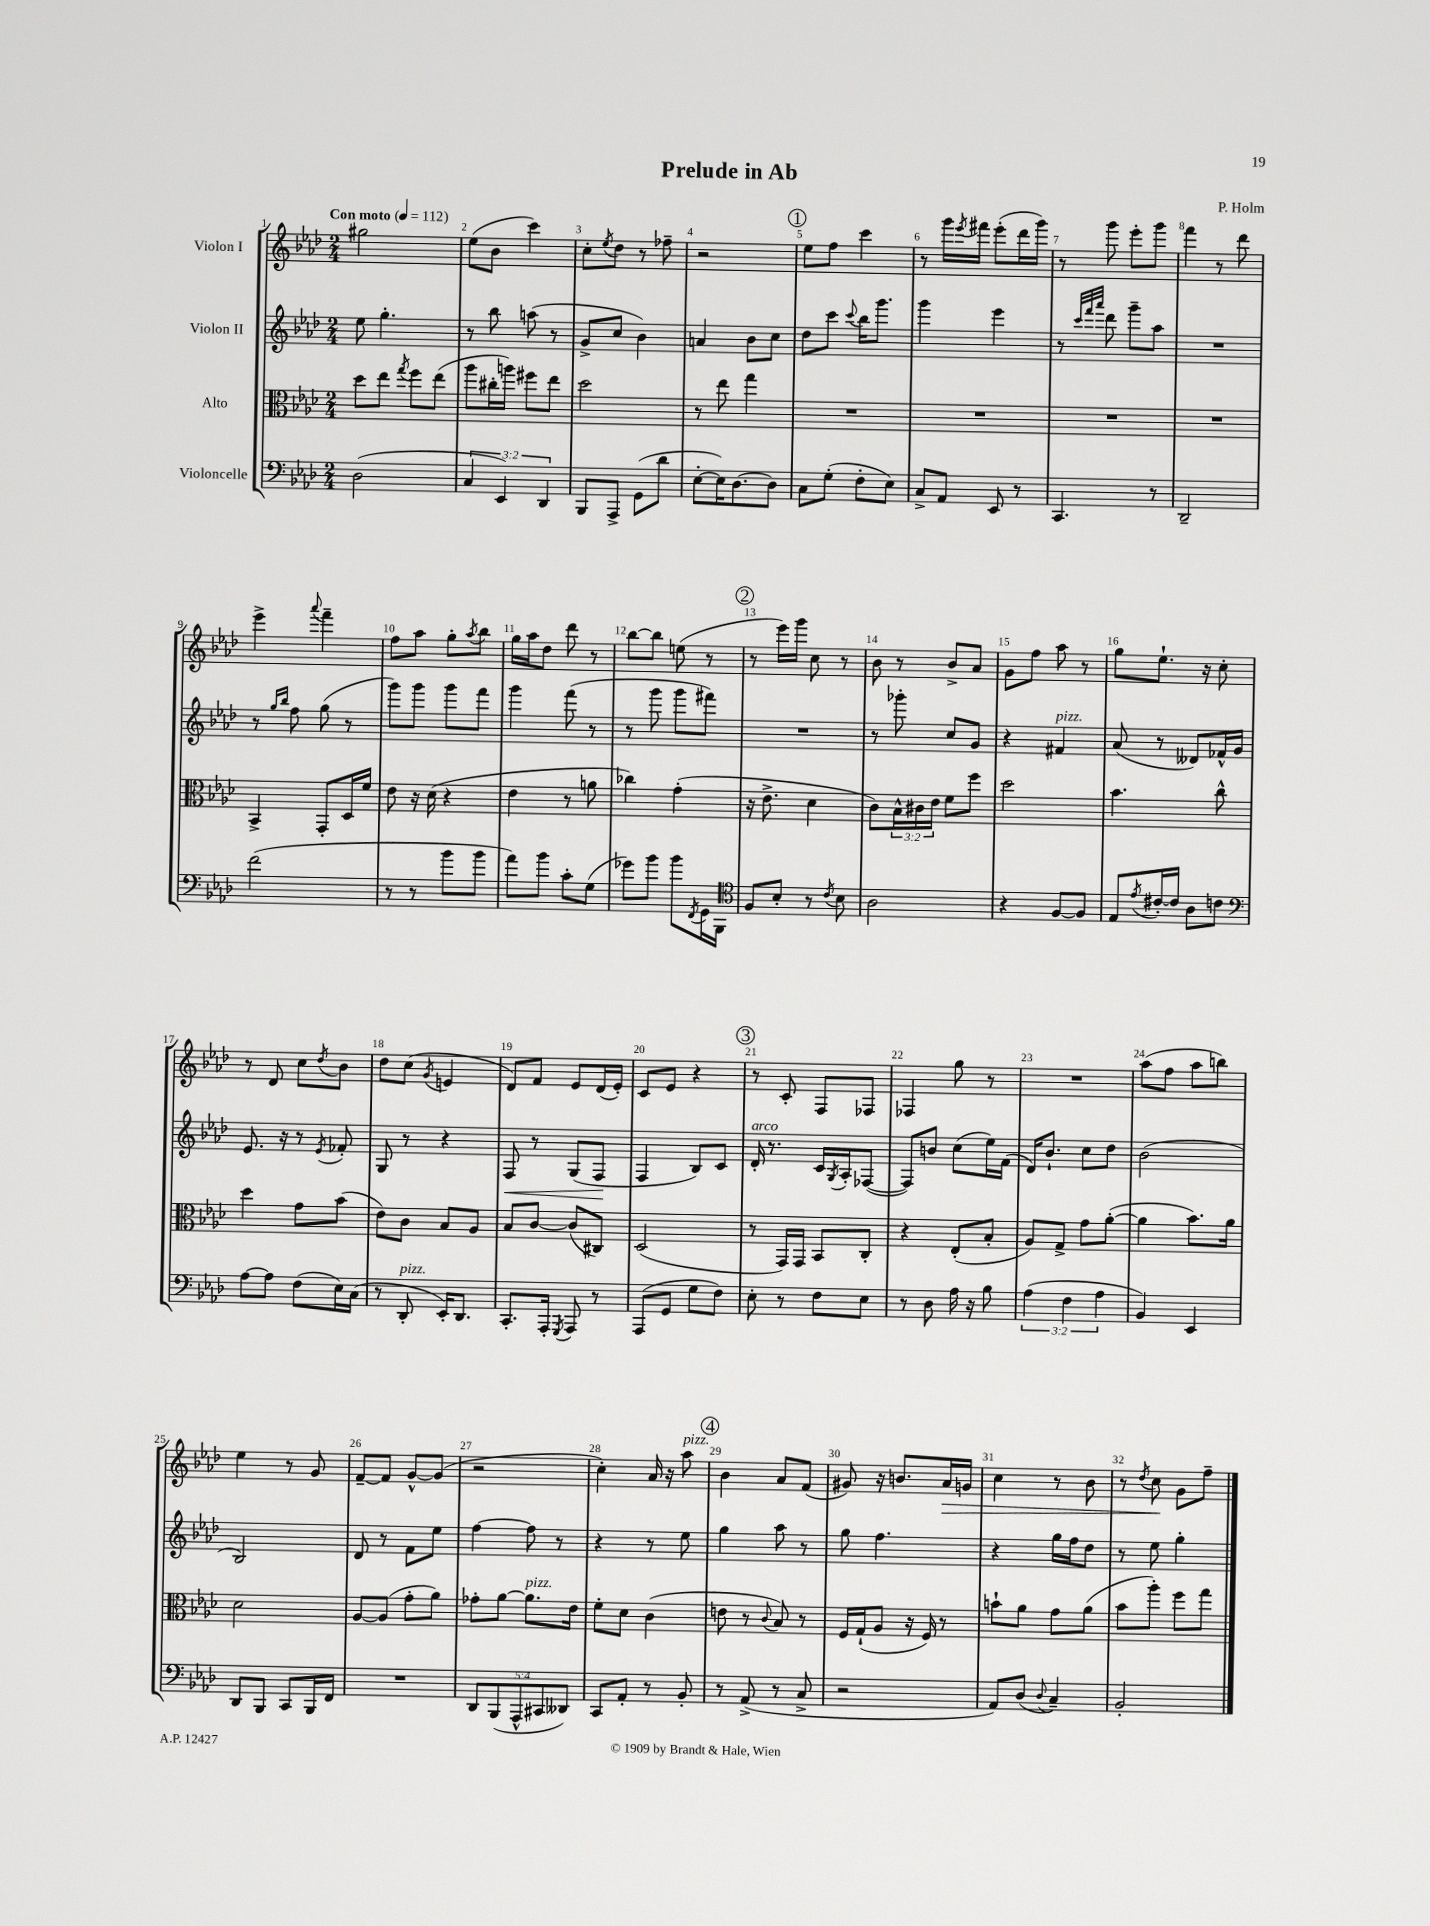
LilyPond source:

\header { title = "Prelude in Ab" composer = "P. Holm" }
<<
\new StaffGroup <<
\new Staff = "s0" \with { instrumentName = "Violon I" } {
    \clef treble \key aes \major \numericTimeSignature \time 2/4 \tempo "Con moto" 4 = 112
    gis''2 |
    ees''8( bes'8 c'''4) |
    c''8-. \acciaccatura { ees''8 } des''8 r8 fes''8-- |
    r2 |
    \mark \markup { \circle "1" } ees''8 f''8 c'''4 |
    r8 g'''16 \acciaccatura { ees'''8 } fis'''16 ees'''8-.( des'''16 g'''16) |
    r8 g'''8 ees'''8-. g'''8 |
    f'''4 r8 des'''8 |
    ees'''4-> \appoggiatura { aes'''8 } f'''4-- |
    f''8 aes''8 g''8-. \acciaccatura { aes''8 } bes''8 |
    g''16 aes''16 des''8 des'''8 r8 |
    bes''8~ bes''8 e''8( r8 |
    \mark \markup { \circle "2" } r8 ees'''16) g'''16 c''8 r8 |
    bes'8 r8 bes'8-> aes'8 |
    g'8 f''8 aes''8 r8 |
    g''8 ees''8.-! r16 c''8-. |
    r8 des'8 c''8 \acciaccatura { des''8 } bes'8 |
    des''8 c''8( \acciaccatura { g'8 } e'4 |
    des'8) f'8 ees'8 des'16( ees'16-.) |
    c'8 ees'8 r4 |
    \mark \markup { \circle "3" } r8 c'8-. f8 fes8 |
    fes4 g''8 r8 |
    R2 |
    aes''8( f''8 aes''8 b''8) |
    ees''4 r8 g'8 |
    f'8~-- f'8 g'8~-^ g'8( |
    r2 |
    c''4-.) aes'16 r16 aes''8^\markup { \italic "pizz." } |
    \mark \markup { \circle "4" } bes'4 aes'8 f'8( |
    gis'8) r16 b'8. aes'16\> g'16 |
    c''4 r8 bes'8 |
    r8 \acciaccatura { des''8 } c''8\! g'8 f''8-- \bar "|." |
}
\new Staff = "s1" \with { instrumentName = "Violon II" } {
    \clef treble \key aes \major \numericTimeSignature \time 2/4
    ees''8 g''4.-. |
    r8 bes''8 a''8( r8 |
    g'8-> c''8 bes'4) |
    a'4 bes'8 c''8 |
    \mark \markup { \circle "1" } des''8 c'''8 \appoggiatura { c'''8 } bes''16 g'''8. |
    g'''4 ees'''4 |
    r8 \grace { c'''32 f'''32 aes'''32 } des'''8 g'''8-- aes''8 |
    R2 |
    r8 \grace { g''16 bes''16 } f''8 g''8( r8 |
    g'''8) g'''8 g'''8 f'''8 |
    g'''4 f'''8( r8 |
    r8 g'''8 g'''8 fis'''8) |
    \mark \markup { \circle "2" } R2 |
    r8 ges'''8-. c''8 g'8 |
    r4 fis'4^\markup { \italic "pizz." } |
    aes'8( r8 deses'8) fes'16-^ g'16 |
    ees'8. r16 r8 \acciaccatura { ees'8 } fes'8-. |
    g8 r8 r4 |
    f8\< r8 g8( f8\! |
    f4 bes8) c'8 |
    \mark \markup { \circle "3" } des'16-.^\markup { \italic "arco" } r8. c'16 \acciaccatura { g8 } aes16-. fes8~( |
    fes8) b'8 c''8( ees''16) f'16( |
    des'16) bes'8.-! c''8 des''8 |
    bes'2( |
    bes2) |
    des'8 r8 f'8 ees''8 |
    f''4~ f''8 r8 |
    r4 r8 ees''8 |
    \mark \markup { \circle "4" } g''4 aes''8 r8 |
    g''8 f''4. |
    r4 g''16 f''16 des''8 |
    r8 ees''8 g''4-. \bar "|." |
}
\new Staff = "s2" \with { instrumentName = "Alto" } {
    \clef alto \key aes \major \numericTimeSignature \time 2/4 \override Staff.TupletNumber.text = #tuplet-number::calc-fraction-text
    des''8 ees''8 \acciaccatura { g''8 } f''8 ees''8( |
    aes''8 cis''16-. a''16) fis''8 ees''8 |
    des''2 |
    r8 ees''8 g''4 |
    \mark \markup { \circle "1" } R2 |
    R2 |
    R2 |
    R2 |
    bes,4-> g,8-. des16 f'16 |
    ees'8 r16 des'16( r4 |
    ees'4 r8 a'8 |
    ces''4) g'4-.( |
    \mark \markup { \circle "2" } r16 ees'8.-> des'4 |
    c'8) \tuplet 3/2 { bes16-^ cis'16 ees'16 } f'8 f''8 |
    des''2 |
    bes'4. c''8-^ |
    des''4 g'8 bes'8( |
    ees'8) c'8 bes8 aes8 |
    bes8 c'8~ c'8( cis8) |
    des2( |
    \mark \markup { \circle "3" } r8 g,16) g,16 bes,8 c8-. |
    r4 ees8-.( bes8-. |
    aes8) g8-> g'8 aes'8~-.( |
    aes'4 bes'8.) aes'16 |
    des'2 |
    aes8~ aes8( g'8-. aes'8) |
    ges'8-. aes'8~ aes'8.^\markup { \italic "pizz." } ees'16 |
    f'8-. des'8 c'4( |
    \mark \markup { \circle "4" } e'8 r8 \appoggiatura { c'8 } bes8) r8 |
    f16 g16-!( aes8 r16 f16) r8 |
    b'8-! aes'8 g'8 aes'8( |
    bes'8 aes''8-.) f''8 g''8 \bar "|." |
}
\new Staff = "s3" \with { instrumentName = "Violoncelle" } {
    \clef bass \key aes \major \numericTimeSignature \time 2/4 \override Staff.TupletNumber.text = #tuplet-number::calc-fraction-text
    des2( |
    \tuplet 3/2 { c4 ees,4) des,4 } |
    bes,,8 aes,,8-> g,8( des'8 |
    ees8~-. ees16) des8.~ des8 |
    \mark \markup { \circle "1" } c8 g8-.( f8-. ees8) |
    c8-> aes,8 ees,8 r8 |
    c,4. r8 |
    des,2-- |
    f'2( |
    r8 r8 bes'8 bes'8 |
    aes'8) bes'8 c'8-. g8( |
    ges'8) bes'8 bes'8 \acciaccatura { f,8 } g,16 bes,,16 |
    \mark \markup { \circle "2" } \clef tenor f8 bes8-. r8 \acciaccatura { c'8 } bes8 |
    aes2 |
    r4 f8~ f8 |
    ees8 \acciaccatura { ees'8 } cis'16~-. cis'16 aes8 c'8 |
    \clef bass aes8~ aes8 f8( ees16) c16( |
    r8 des,8-.^\markup { \italic "pizz." } ees,16-.) des,8. |
    c,8.-. aes,,16-. \acciaccatura { g,,8 } aes,,8 r8 |
    aes,,8( g,8 g8 f8) |
    \mark \markup { \circle "3" } ees8-. r8 f8 ees8 |
    r8 des8 aes16 r16 bes8 |
    \tuplet 3/2 { aes4( f4 aes4 } |
    bes,4) ees,4 |
    des,8 bes,,8 c,8 bes,,16 f,16 |
    R2 |
    \tuplet 5/4 { des,8 bes,,8( aes,,8-^ cis,8 deses,8) } |
    c,8 aes,8-. r8 bes,8-. |
    \mark \markup { \circle "4" } r8 aes,8->( r8 c8-> |
    r2 |
    aes,8) des8( \appoggiatura { des8 } c4--) |
    bes,2-. \bar "|." |
}
>>
>>
\layout { \context { \Score \override BarNumber.break-visibility = ##(#f #t #t) barNumberVisibility = #all-bar-numbers-visible } }
